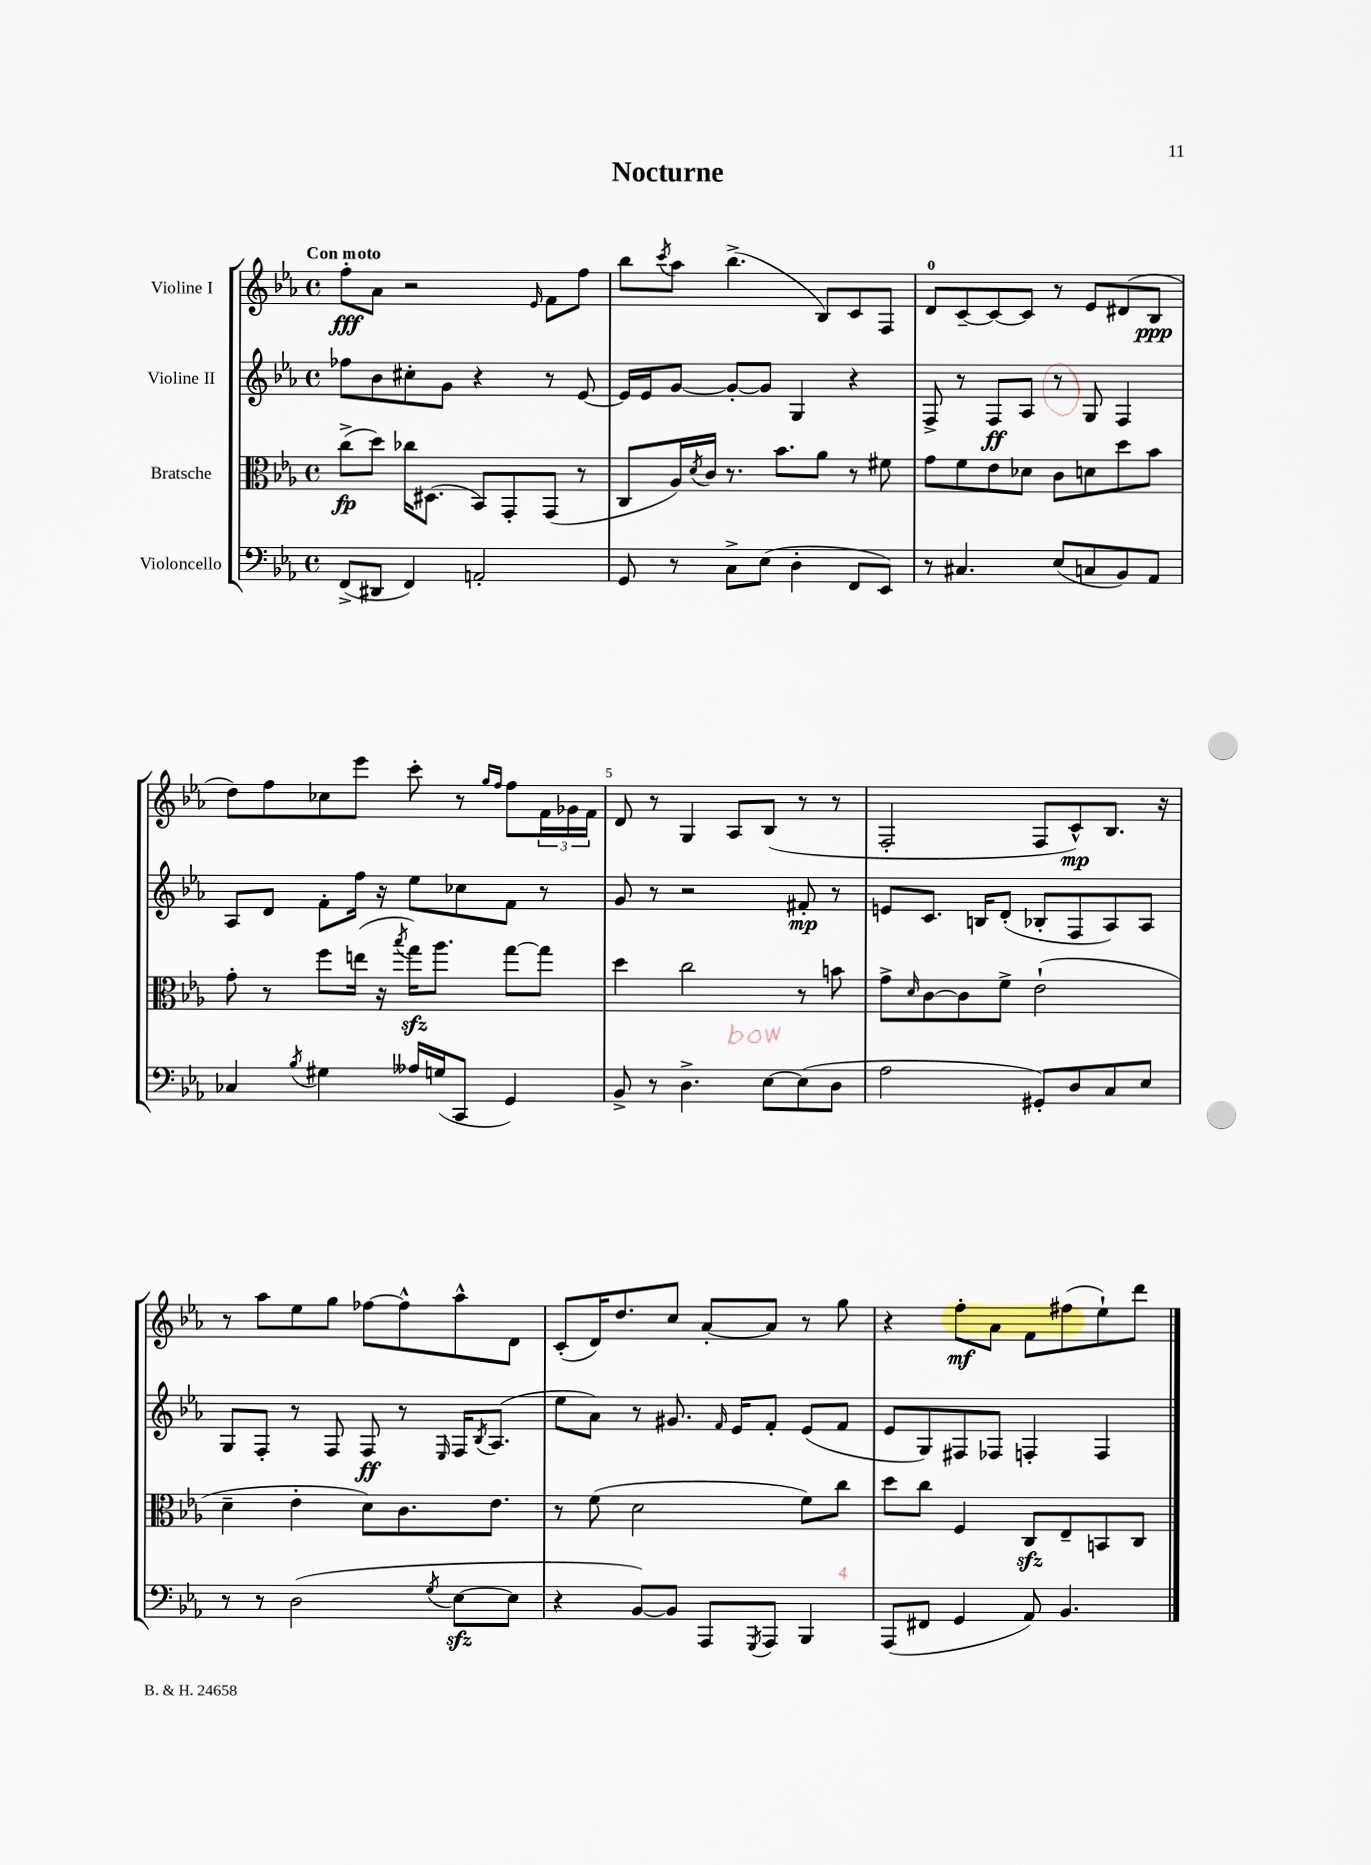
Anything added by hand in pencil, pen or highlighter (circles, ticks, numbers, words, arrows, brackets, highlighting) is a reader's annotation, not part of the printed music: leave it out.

**kern	**kern	**kern	**kern
*staff4	*staff3	*staff2	*staff1
*clefF4	*clefC3	*clefG2	*clefG2
*k[b-e-a-]	*k[b-e-a-]	*k[b-e-a-]	*k[b-e-a-]
*M4/4	*M4/4	*M4/4	*M4/4
*met(c)	*met(c)	*met(c)	*met(c)
(8FF^	(8cc^	8ff-	8ff'
8DD#	8dd)	8b-	8a-
4FF)	16cc-	8cc#'	2r
.	(8.D#	.	.
.	.	8g	.
2AA'	8BB-)	4r	.
.	8GG'	.	.
.	.	.	16qqe-
.	(8GG	8r	8f
.	8r	[8e-	8ff
=	=	=	=
8GG	8C	16e-]	8bb-
.	.	16e-	.
.	.	.	8qccc
8r	16A-)	[8g	8aa-
.	8qd	.	.
.	16c	.	.
8C^	8.r	8g'_	(4.bb-^
(8E-	.	8g]	.
.	8.b-	.	.
4D'	.	4G	.
.	8a-	.	8B-)
8FF	8r	4r	8c
8EE-)	8f#	.	8F
=	=	=	=
8r	8g	8F^	8d
4.C#	8f	8r	[8c~
.	8e-	8F	8c_
.	8d-	8A-	8c]
(8E-	8c	8r	8r
8C	8d	8G	8e-
8BB-)	8dd	4F	(8d#
8AA-	8b-	.	8B-
=	=	=	=
4C-	8g'	8A-	8dd)
.	8r	8d	8ff
8qB-	.	.	.
4G#	8ff	8f'	8cc-
.	(16ee	16ff	8eee-
.	16r	16r	.
.	8qbb-	.	.
16A--	16gg)	8ee-	8ccc'
(16G	8.aa-	.	.
8CC	.	8cc-	8r
.	.	.	16qqgg
.	.	.	16qqff
4GG)	[8gg	8f	8ff
.	8gg]	8r	24f
.	.	.	24g-
.	.	.	24f
=	=	=	=
8BB-^	4dd	8g	8d
8r	.	8r	8r
4.D^	2cc	2r	4G
.	.	.	8A-
[8E-	.	.	(8B-
(8E-]	8r	8f#'	8r
8D	8b	8r	8r
=	=	=	=
2A-	8g^	8e	2F'
.	16qqd	.	.
.	[8c	8.c	.
.	8c]	.	.
.	.	16B	.
.	8f^	(8d'	.
8GG#')	(2e-`	8B-'	8F
8D	.	8F	8c^^)
8C	.	8A-)	8.B-
8E-	.	8A-	.
.	.	.	16r
=	=	=	=
8r	4d~	8G	8r
8r	.	8F'	8aa-
(2D	4e-'	8r	8ee-
.	.	8F	8gg
.	8d)	8F	[8ff-
.	8.c	8r	8ff-^^]
8qG	.	16qqE-	.
[8E-	.	16F	8aa-^^
.	.	8qB-	.
.	8.e-	(8.A-	.
8E-]	.	.	8d
=	=	=	=
4r	8r	8ee-	(8c'
.	(8f	8a-)	16d)
.	.	.	8.dd
[8BB-)	2d	8r	.
8BB-]	.	8.g#	8cc
8AAA-	.	.	[8a-'
.	.	16qqf	.
.	.	16e-	.
8qGGG	.	.	.
8AAA-	.	8f'	8a-]
4BBB-	8f)	(8e-	8r
.	8cc	8f	8gg
=	=	=	=
(8AAA-	8dd	8e-	4r
8FF#	8cc	8G)	.
4GG	4F	8F#	8ff'
.	.	8F-	8a-
8AA-)	8C	4F'	8f
4.BB-	8E-~	.	(8ff#
.	8BB	4F	8ee-`)
.	8C	.	8ddd
==	==	==	==
*-	*-	*-	*-
